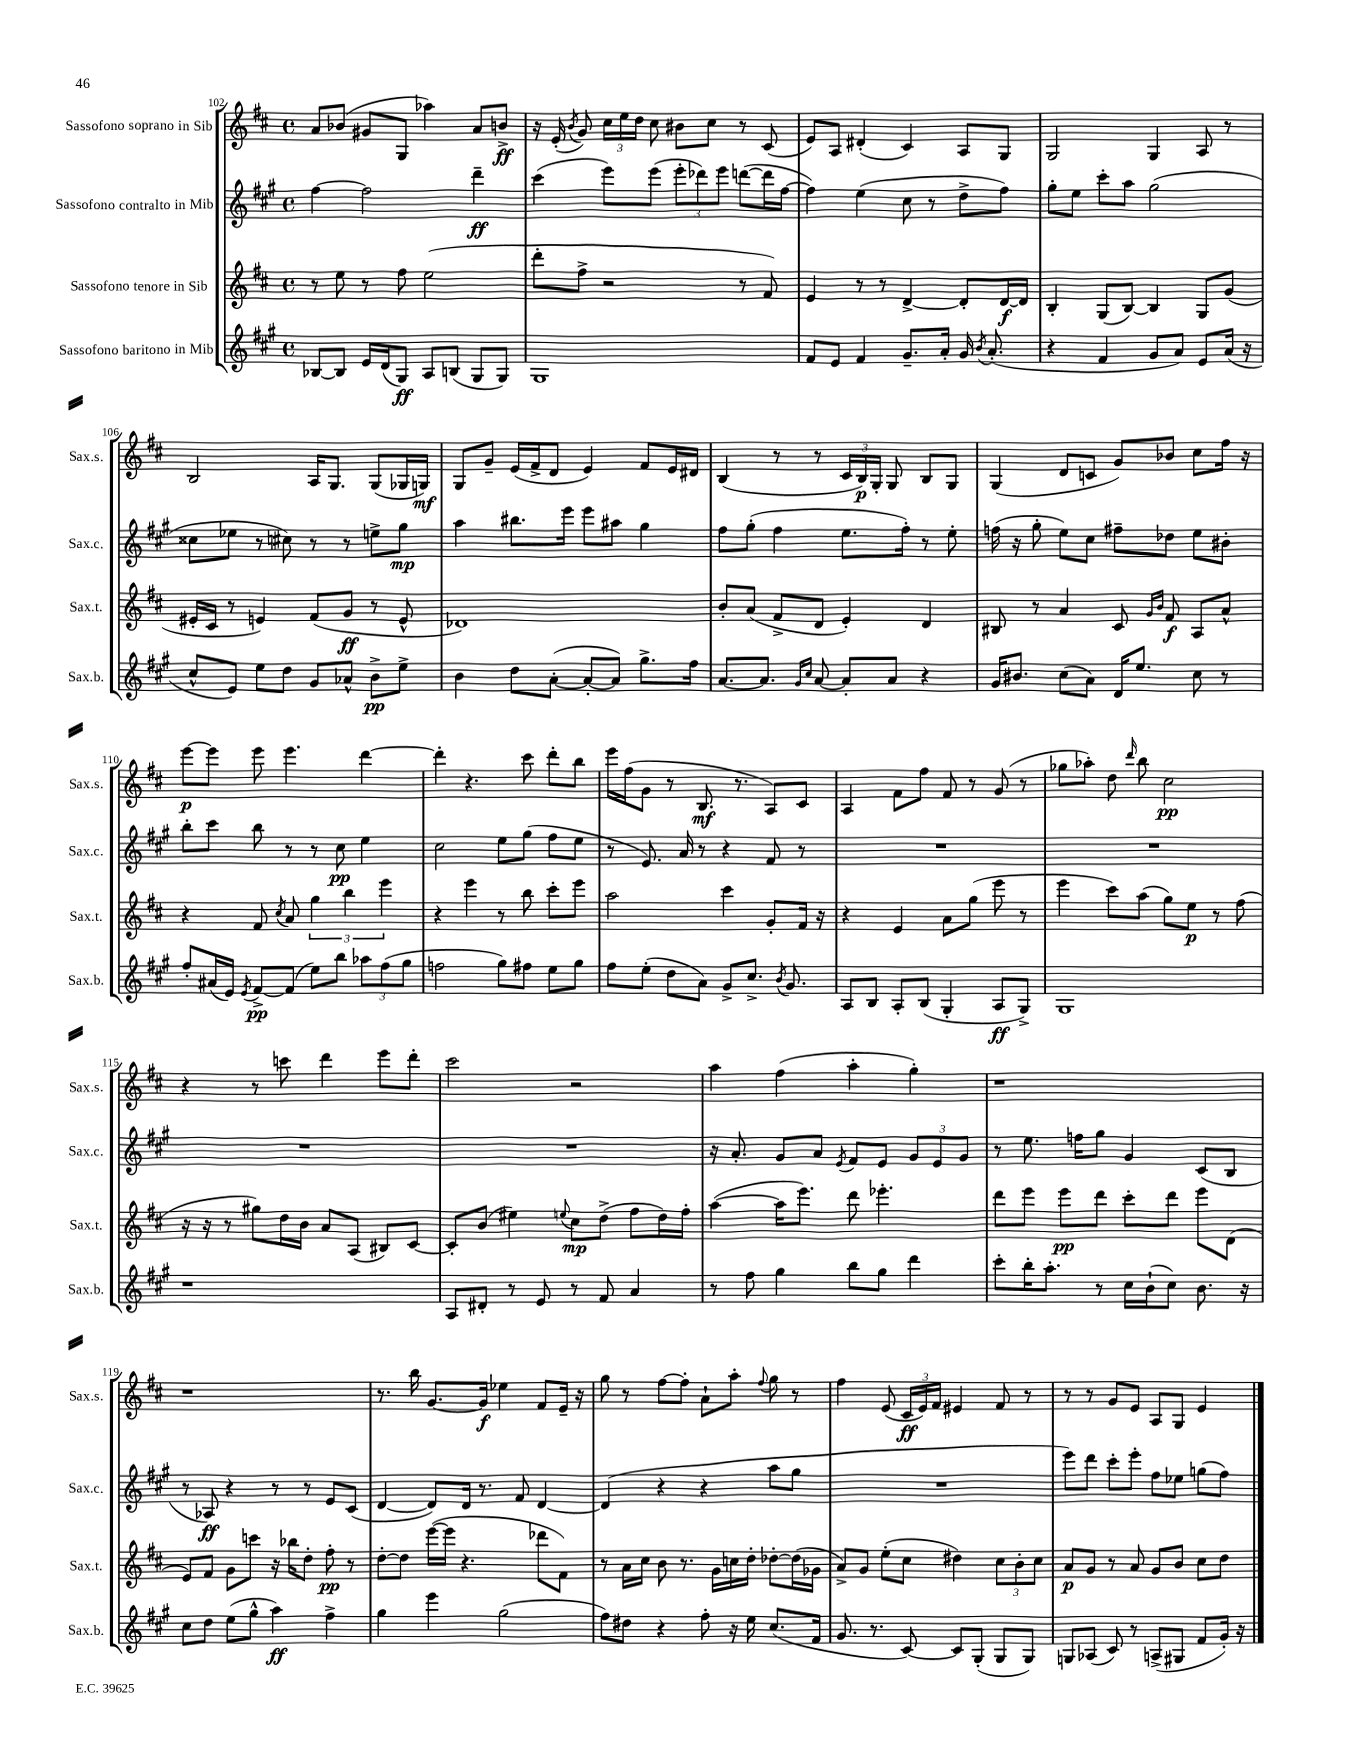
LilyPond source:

<<
\new StaffGroup <<
\new Staff = "s0" \with { instrumentName = "Sassofono soprano in Sib" shortInstrumentName = "Sax.s." } {
    \clef treble \key d \major \defaultTimeSignature \time 4/4
    \autoBeamOff a'8[ bes'8]( gis'8[ g8] aes''4) a'8[ b'8]->\ff |
    r16 e'16-.( \acciaccatura { b'8 } g'8) \tuplet 3/2 { cis''16[ e''16 d''16] } cis''8 bis'8[ cis''8] r8 cis'8( |
    e'8[) a8] dis'4-.( cis'4) a8[ g8] |
    g2 g4 a8 r8 |
    b2 a16[ g8.] g8[( ges16 g16]\mf) |
    g8[ g'8]-- e'16[( fis'16-> d'8] e'4) fis'8[ e'16 dis'16] |
    b4( r8 r8 \tuplet 3/2 { cis'16[ b16\p) g16]-. } g8 b8[ g8] |
    g4( d'8[ c'8] g'8[) bes'8] cis''8[ fis''16] r16 |
    e'''8[~\p e'''8] e'''8 e'''4. d'''4~ |
    d'''4-. r4. cis'''8 d'''8[-. b''8] |
    e'''16[ fis''16( g'8] r8 b8.\mf r8. a8[) cis'8] |
    a4 fis'8[ fis''8] fis'8 r8 g'8( r8 |
    ges''8[ aes''8]-.) d''8 \grace { d'''16 } b''8 cis''2\pp |
    r4 r8 c'''8 d'''4 e'''8[ d'''8]-. |
    cis'''2 r2 |
    a''4 fis''4( a''4-. g''4-.) |
    r1 |
    r1 |
    r8. b''16 g'8.[~ g'16]\f ees''4 fis'8[ e'16]-- r16 |
    g''8 r8 fis''8[~ fis''8]-. a'8[-! a''8]-. \appoggiatura { fis''8 } g''8 r8 |
    fis''4 e'8( \tuplet 3/2 { cis'16[\ff e'16) fis'16] } eis'4 fis'8 r8 |
    r8 r8 g'8[ e'8] a8[ g8] e'4 \bar "|." |
}
\new Staff = "s1" \with { instrumentName = "Sassofono contralto in Mib" shortInstrumentName = "Sax.c." } {
    \clef treble \key a \major \defaultTimeSignature \time 4/4
    \autoBeamOff fis''4~ fis''2 d'''4--\ff |
    cis'''4( e'''8[) e'''8]( \tuplet 3/2 { e'''8[-. des'''8) e'''8] } d'''8[~( d'''16 fis''16]~ |
    fis''4) e''4( cis''8 r8 d''8[-> fis''8]) |
    gis''8[-. e''8] cis'''8[-. a''8] gis''2( |
    cisis''8[ ees''8] r8 cis''8) r8 r8 e''8[-> gis''8]\mp |
    a''4 bis''8.[ e'''16] e'''8[ ais''8] gis''4 |
    fis''8[ gis''8]-.( fis''4 e''8.[ fis''16]-.) r8 e''8-. |
    f''16( r16 gis''8-. e''8[) cis''8] fis''8[-- des''8] e''8[ bis'8]-. |
    b''8[-. cis'''8] b''8 r8 r8 cis''8\pp e''4 |
    cis''2 e''8[ gis''8]( fis''8[ e''8] |
    r8 e'8.) a'16 r8 r4 fis'8 r8 |
    R1 |
    R1 |
    R1 |
    R1 |
    r16 a'8.-. gis'8[ a'8] \acciaccatura { e'8 } fis'8[ e'8] \tuplet 3/2 { gis'8[ e'8 gis'8] } |
    r8 e''8. f''16[ gis''8] gis'4 cis'8[( b8] |
    r8 aes8\ff) r4 r8 r8 e'8[ cis'8]( |
    d'4~ d'8[) d'16] r8. fis'8 d'4~ |
    d'4( r4 r4 a''8[ gis''8] |
    R1 |
    e'''8[) d'''8] cis'''8[-. e'''8]-. fis''8[ ees''8] g''8[( fis''8]) \bar "|." |
}
\new Staff = "s2" \with { instrumentName = "Sassofono tenore in Sib" shortInstrumentName = "Sax.t." } {
    \clef treble \key d \major \defaultTimeSignature \time 4/4
    \autoBeamOff r8 e''8 r8 fis''8 e''2( |
    d'''8[-. fis''8]-> r2 r8 fis'8) |
    e'4 r8 r8 d'4~-> d'8[-. d'16~\f d'16] |
    b4-. g8[( b8]~) b4 g8[ g'8]( |
    eis'16[-. cis'16] r8 e'4) fis'8[( g'8]\ff r8 e'8-^ |
    des'1) |
    b'8[-. a'8]( fis'8[-> d'8] e'4-.) d'4 |
    bis8 r8 a'4 cis'8 \grace { g'16[ b'16] } fis'8\f a8[ a'8]-^ |
    r4 fis'8 \acciaccatura { cis''8 } a'8 \tuplet 3/2 { g''4 b''4 e'''4 } |
    r4 e'''4 r8 b''8 cis'''8[-. e'''8] |
    a''2 cis'''4 g'8[-. fis'16] r16 |
    r4 e'4 a'8[ g''8]( e'''8 r8 |
    e'''4 cis'''8[) a''8]( g''8[) e''8]\p r8 fis''8( |
    r16 r16 r8 gis''8[) d''16 b'16] a'8[ a8]( bis8[) cis'8]~ |
    cis'8[-. b'8]( eis''4) \appoggiatura { e''8 } cis''8[\mp d''8]->( fis''8[ d''16) fis''16]-. |
    a''4~( a''16[ e'''8.]) d'''8 ees'''4.-. |
    d'''8[ e'''8] e'''8[\pp d'''8] cis'''8[-. d'''8] e'''8[ d'8]( |
    e'8[) fis'8] g'8[ c'''8] r16 bes''16[ d''8]-. fis''8-.\pp r8 |
    d''8[~-. d''8] e'''16[~( e'''16] r4. des'''8[ fis'8]) |
    r8 a'16[ cis''16] b'8 r8. g'16[ c''16 d''16]-. des''8[~-. des''16( ges'16] |
    a'8[->) g'8] e''8[-.( cis''8] dis''4) \tuplet 3/2 { cis''8[ b'8-. cis''8] } |
    a'8[\p g'8] r8 a'8 g'8[ b'8] cis''8[ d''8] \bar "|." |
}
\new Staff = "s3" \with { instrumentName = "Sassofono baritono in Mib" shortInstrumentName = "Sax.b." } {
    \clef treble \key a \major \defaultTimeSignature \time 4/4
    \autoBeamOff bes8[~ bes8] e'16[ d'16( gis8]\ff) a8[ b8]( gis8[ gis8]) |
    gis1 |
    fis'8[ e'8] fis'4 gis'8.[-- a'16]-. gis'16 \acciaccatura { b'8 } a'8.-.( |
    r4 fis'4 gis'8[ a'8]) e'8[ a'16]( r16 |
    cis''8[-^ e'8]) e''8[ d''8] gis'8[ aes'8]-^ b'8[->\pp e''8]-> |
    b'4 d''8[ a'8]~-.( a'8[~-. a'8]) gis''8.[-> fis''16] |
    a'8.[~ a'8.] \grace { gis'16[ cis''16] } a'8~ a'8[-. a'8] r4 |
    gis'16[ bis'8.] cis''8[( a'8]) d'16[ e''8.] cis''8 r8 |
    fis''8[-. ais'16( e'16]) \acciaccatura { e'8 } fis'8[~->\pp fis'8]( e''8[) b''8] \tuplet 3/2 { aes''8[ fis''8( gis''8] } |
    f''2 gis''8[) fis''8] e''8[ gis''8] |
    fis''8[ e''8]-.( d''8[ a'8]) gis'8[-> cis''8.]-> \acciaccatura { b'8 } gis'8. |
    a8[ b8] a8[-. b8]( gis4-. a8[\ff gis8]->) |
    gis1 |
    r1 |
    a8[ dis'8]-. r8 e'8 r8 fis'8 a'4 |
    r8 fis''8 gis''4 b''8[ gis''8] d'''4 |
    cis'''8[-. b''16-. a''8.]-. r8 cis''16[ b'16-!( cis''8]) b'8. r16 |
    cis''8[ d''8] e''8[( gis''8]-^ a''4\ff) fis''4-> |
    gis''4 e'''4 gis''2( |
    fis''8[) dis''8] r4 fis''8-. r16 e''16 cis''8.[( fis'16] |
    gis'8. r8. cis'8~) cis'8[ gis8]-.( gis8[ gis8]) |
    g8[ aes8]( cis'8) r8 a8[->( gis8] fis'8[ gis'16]-.) r16 \bar "|." |
}
>>
>>
\layout { \context { \Score currentBarNumber = #102 } }
